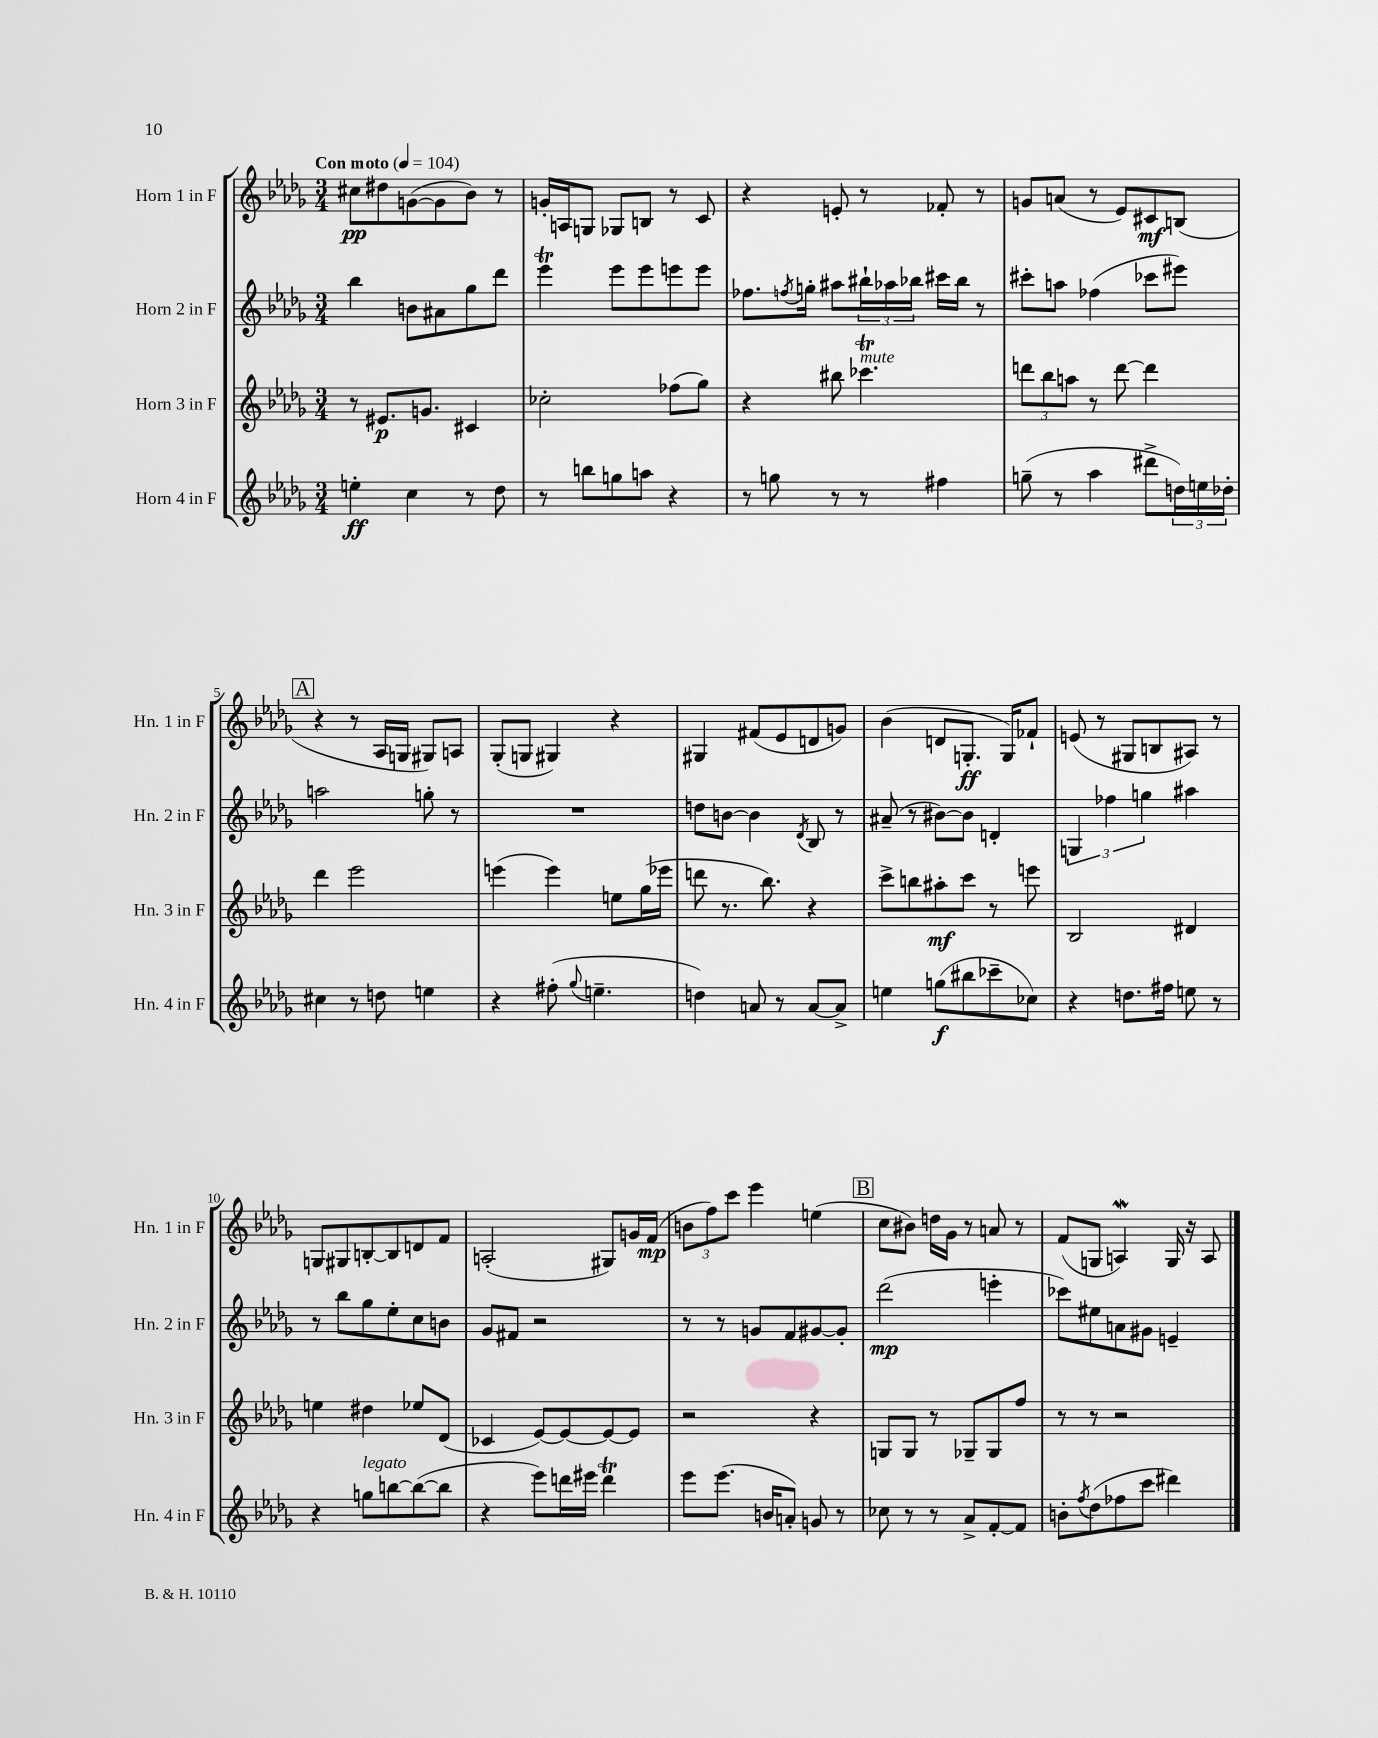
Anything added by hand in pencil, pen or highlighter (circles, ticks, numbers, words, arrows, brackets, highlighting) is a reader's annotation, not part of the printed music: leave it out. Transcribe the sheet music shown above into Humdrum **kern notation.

**kern	**dynam	**kern	**dynam	**kern	**dynam	**kern	**dynam
*part4	*part4	*part3	*part3	*part2	*part2	*part1	*part1
*staff4	*staff4	*staff3	*staff3	*staff2	*staff2	*staff1	*staff1
*I"Horn 4 in F	*	*I"Horn 3 in F	*	*I"Horn 2 in F	*	*I"Horn 1 in F	*
*I'Hn. 4 in F	*	*I'Hn. 3 in F	*	*I'Hn. 2 in F	*	*I'Hn. 1 in F	*
*clefG2	*	*clefG2	*	*clefG2	*	*clefG2	*
*k[b-e-a-d-g-]	*	*k[b-e-a-d-g-]	*	*k[b-e-a-d-g-]	*	*k[b-e-a-d-g-]	*
*M3/4	*	*M3/4	*	*M3/4	*	*M3/4	*
*MM104	*	*MM104	*	*MM104	*	*MM104	*
=1	=1	=1	=1	=1	=1	=1	=1
!	!	!	!	!	!	!LO:TX:a:B:t=Con moto	!
4een'\	ff	8r	.	4bb-\	.	8cc#X\L	pp
.	.	8.e#X/L	p	.	.	8dd#X\	.
4cc\	.	.	.	8bn\L	.	([8gn\	.
.	.	8.gn/J	.	.	.	.	.
.	.	.	.	8a#X\	.	8g\]	.
8r	.	4c#X/	.	8gg-\	.	8b-\J)	.
8dd-\	.	.	.	8ddd-\J	.	8r	.
=2	=2	=2	=2	=2	=2	=2	=2
8r	.	2cc-X'\	.	4eee-T\	.	16gn'/LL	.
.	.	.	.	.	.	16An/J	.
8bbn\L	.	.	.	.	.	8Gn/J	.
8ggn\	.	.	.	8eee-\L	.	8G-X/L	.
8aan\J	.	.	.	8eee-\	.	8Bn/J	.
4r	.	(8ff-X\L	.	8eeen\	.	8r	.
.	.	8gg-\J)	.	8eee\J	.	8c/	.
=3	=3	=3	=3	=3	=3	=3	=3
8r	.	4r	.	8.ff-X\L	.	4r	.
8ggn\	.	.	.	.	.	.	.
.	.	.	.	8qffn/	.	.	.
.	.	.	.	16ggn'\Jk	.	.	.
8r	.	8bb#X\	.	8aa#X\L	.	8en'/	.
!	!	!LO:TX:a:i:t=mute	!	!	!	!	!
8r	.	4.ccc-XT\	.	24bb#X`\L	.	8r	.
.	.	.	.	24aa-X\	.	.	.
.	.	.	.	24bb-X\JJ	.	.	.
4ff#X\	.	.	.	16ccc#X\LL	.	8f-X'/	.
.	.	.	.	16bb-\JJ	.	.	.
.	.	.	.	8r	.	8r	.
=4	=4	=4	=4	=4	=4	=4	=4
(8ggn~\	.	12dddn\L	.	8ccc#X'\L	.	8gn/L	.
.	.	12bb-\	.	.	.	.	.
8r	.	.	.	8aan\J	.	(8an/J	.
.	.	12aan\J	.	.	.	.	.
4aa-\	.	8r	.	(4ff-X\	.	8r	.
.	.	[8ddd\	.	.	.	8e-/L)	.
8ddd#X^\L	.	4ddd\]	.	8ccc-X\L	.	8c#X/	mf
24ddn\L)	.	.	.	8eee#X\J)	.	(8Bn/J	.
24een\	.	.	.	.	.	.	.
24dd-X'\JJ	.	.	.	.	.	.	.
!!LO:LB:g=z
!!LO:REH:place=s1:t=A
=5	=5	=5	=5	=5	=5	=5	=5
4cc#X\	.	4ddd-\	.	2aan\	.	4r	.
8r	.	2eee-\	.	.	.	8r	.
8ddn\	.	.	.	.	.	16A-/LL	.
.	.	.	.	.	.	16Gn/JJ	.
4een\	.	.	.	8ggn'\	.	8G#X/L)	.
.	.	.	.	8r	.	8An/J	.
=6	=6	=6	=6	=6	=6	=6	=6
4r	.	(4eeen\	.	2.r	.	(8G-'/L	.
.	.	.	.	.	.	8Gn/J	.
(8ff#X'\	.	4eee\)	.	.	.	4G#X/)	.
8qqgg-/	.	.	.	.	.	.	.
4.een~\	.	.	.	.	.	.	.
.	.	8een\L	.	.	.	4r	.
.	.	(16gg-\L	.	.	.	.	.
.	.	16eee-X\JJ	.	.	.	.	.
=7	=7	=7	=7	=7	=7	=7	=7
4ddn\)	.	8dddn\	.	8ddn\L	.	4G#X/	.
.	.	8.r	.	[8bn\J	.	.	.
8an/	.	.	.	4b\]	.	(8f#X/L	.
.	.	8.bb-\)	.	.	.	.	.
8r	.	.	.	.	.	8e-/	.
.	.	.	.	8qd-/	.	.	.
[8a/L	.	4r	.	8B-/	.	8dn/	.
8a^/J]	.	.	.	8r	.	8gn/J)	.
=8	=8	=8	=8	=8	=8	=8	=8
4een\	.	8ccc^\L	.	(8a#X~/	.	(4b-\	.
.	.	8bbn\	.	8r	.	.	.
(8ggn\L	f	8aa#X'\	mf	[8b#X\L)	.	8dn/L	.
8bb#X\	.	8ccc\J	.	8b#\J]	.	8.Gn'/J	ff
8ccc-X~\	.	8r	.	4dn'/	.	.	.
.	.	.	.	.	.	16G/KL)	.
8cc-X\J)	.	8eeen\	.	.	.	8f-X`/J	.
=9	=9	=9	=9	=9	=9	=9	=9
4r	.	2B-/	.	6Gn/	.	(8en/	.
.	.	.	.	.	.	8r	.
.	.	.	.	6ff-X\	.	.	.
8.ddn\L	.	.	.	.	.	8G#X/L	.
.	.	.	.	6ggn\	.	.	.
.	.	.	.	.	.	8Bn/	.
16ff#X\Jk	.	.	.	.	.	.	.
8een\	.	4d#X/	.	4aa#X\	.	8A#X/J)	.
8r	.	.	.	.	.	8r	.
!!LO:LB:g=z
=10	=10	=10	=10	=10	=10	=10	=10
4r	.	4een\	.	8r	.	8Gn/L	.
.	.	.	.	8bb-\L	.	8G#X/	.
!LO:TX:a:i:t=legato	!	!	!	!	!	!	!
8ggn\L	.	4dd#X\	.	8gg-\	.	[8Bn'/	.
[8bbn\	.	.	.	8ee-'\	.	8B/]	.
(8bb\_	.	8ee-X/L	.	8cc\	.	8dn/	.
8bb\J]	.	(8d-/J	.	8bn\J	.	8f/J	.
=11	=11	=11	=11	=11	=11	=11	=11
4r	.	4c-X/	.	8g-/L	.	(2An'/	.
.	.	.	.	8f#X/J	.	.	.
8eee-\L)	.	[8e-/L)	.	2r	.	.	.
16dddn\L	.	8e-/_	.	.	.	.	.
16eee#X\JJ	.	.	.	.	.	.	.
4dddt\	.	8e-/_	.	.	.	8G#X/L)	.
.	.	8e-/J]	.	.	.	16gn/L	.
.	.	.	.	.	.	(16f/JJ	mp
=12	=12	=12	=12	=12	=12	=12	=12
8eee-\L	.	2r	.	8r	.	12bn\L	.
.	.	.	.	.	.	12ff\)	.
(8.eee-\J	.	.	.	8r	.	.	.
.	.	.	.	.	.	12ccc\J	.
.	.	.	.	8gn/L	.	4eee-\	.
16bn/KL	.	.	.	.	.	.	.
8an'/J)	.	.	.	8f/	.	.	.
8gn/	.	4r	.	[8g#X/	.	(4een\	.
8r	.	.	.	8g#'/J]	.	.	.
!!LO:REH:place=s1:t=B
=13	=13	=13	=13	=13	=13	=13	=13
8cc-X\	.	8Gn/L	.	(2ddd-\	mp	8cc\L	.
8r	.	8G/J	.	.	.	8b#X\J)	.
8r	.	8r	.	.	.	16ddn\LL	.
.	.	.	.	.	.	16g-\JJ	.
8a-^/L	.	8G-X~/L	.	.	.	8r	.
[8f'/	.	8G-/	.	4eeen'\	.	8an/	.
8f/J]	.	8ff/J	.	.	.	8r	.
=14	=14	=14	=14	=14	=14	=14	=14
8bn'\L	.	8r	.	8ccc-X\L)	.	(8f/L	.
8qff/	.	.	.	.	.	.	.
(8dd-\	.	8r	.	8ee#X\	.	8Gn/J	.
8ff-X\	.	2r	.	8an\	.	4AnW/)	.
8ccc\J	.	.	.	8g#X\J	.	.	.
4ddd#X\)	.	.	.	4en~/	.	16G/	.
.	.	.	.	.	.	16r	.
.	.	.	.	.	.	8A/	.
==	==	==	==	==	==	==	==
*-	*-	*-	*-	*-	*-	*-	*-
